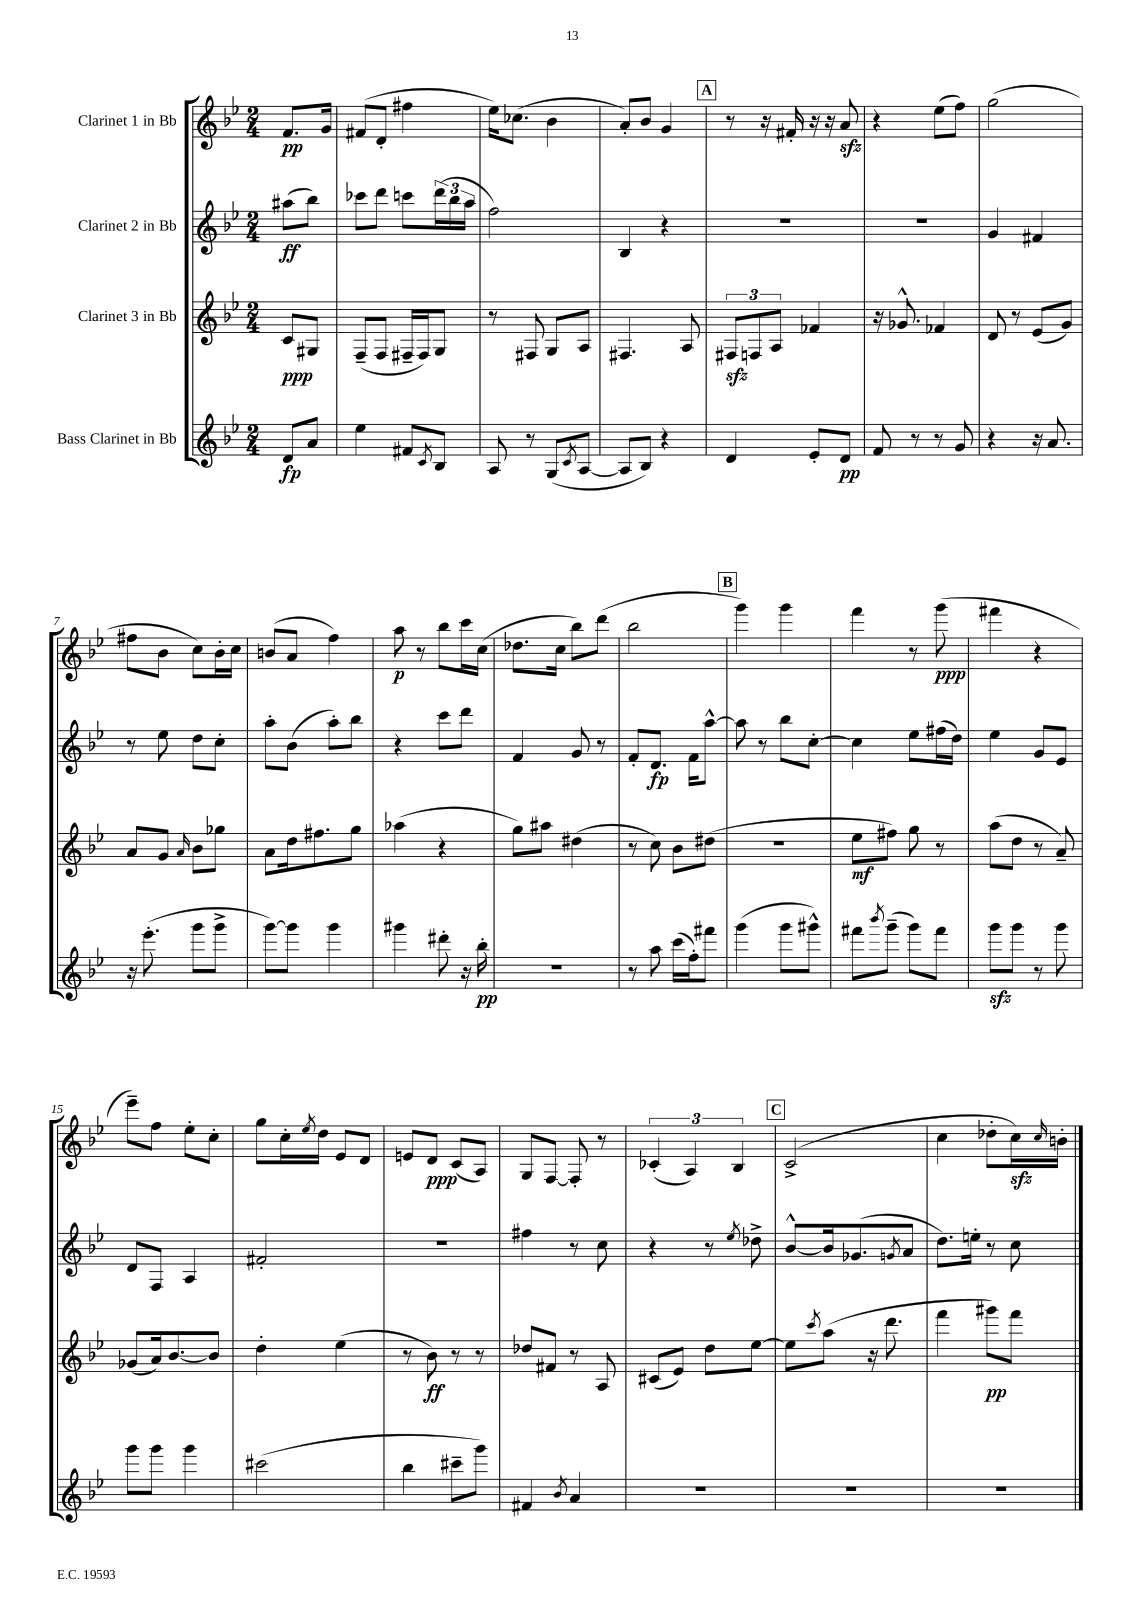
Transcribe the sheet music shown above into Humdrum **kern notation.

**kern	**dynam	**kern	**dynam	**kern	**dynam	**kern	**dynam
*part4	*part4	*part3	*part3	*part2	*part2	*part1	*part1
*staff4	*staff4	*staff3	*staff3	*staff2	*staff2	*staff1	*staff1
*I"Bass Clarinet in Bb	*	*I"Clarinet 3 in Bb	*	*I"Clarinet 2 in Bb	*	*I"Clarinet 1 in Bb	*
*clefG2	*	*clefG2	*	*clefG2	*	*clefG2	*
*k[b-e-]	*	*k[b-e-]	*	*k[b-e-]	*	*k[b-e-]	*
*M2/4	*	*M2/4	*	*M2/4	*	*M2/4	*
=	=	=	=	=	=	=	=
8d/L	fp	8c/L	ppp	(8aa#X\L	ff	8.f/L	pp
8a/J	.	8G#X/J	.	8bb-\J)	.	.	.
.	.	.	.	.	.	16g/Jk	.
=1	=1	=1	=1	=1	=1	=1	=1
4ee-\	.	(8F~/L	.	8ccc-X\L	.	(8f#X/L	.
.	.	8F/J	.	8ddd\J	.	8d'/J	.
8f#X/L	.	16F#X~/LL	.	8cccn\L	.	4ff#X\	.
.	.	16F#/J)	.	.	.	.	.
8qc/	.	.	.	.	.	.	.
8B-/J	.	8G/J	.	(24ddd\L	.	.	.
.	.	.	.	24bb-\	.	.	.
.	.	.	.	24aa\JJ	.	.	.
=2	=2	=2	=2	=2	=2	=2	=2
8A/	.	8r	.	2ff\)	.	16ee-\KL)	.
.	.	.	.	.	.	(8.cc-X\J	.
8r	.	8F#X/	.	.	.	.	.
(8G/L	.	8G/L	.	.	.	4b-\	.
8qc/	.	.	.	.	.	.	.
[8A/J	.	8A/J	.	.	.	.	.
=3	=3	=3	=3	=3	=3	=3	=3
8A/L]	.	4.F#X/	.	4B-/	.	8a'/L)	.
8B-/J)	.	.	.	.	.	8b-/J	.
4r	.	.	.	4r	.	4g/	.
.	.	8A/	.	.	.	.	.
!!LO:REH:place=s1:t=A
=4	=4	=4	=4	=4	=4	=4	=4
4d/	.	12F#Xzz/L	.	2r	.	8r	.
.	.	12Fn/	.	.	.	.	.
.	.	.	.	.	.	16r	.
.	.	12A/J	.	.	.	.	.
.	.	.	.	.	.	16f#X'/	.
8e-'/L	.	4f-X/	.	.	.	16r	.
.	.	.	.	.	.	16r	.
8d/J	pp	.	.	.	.	8azz/	.
=5	=5	=5	=5	=5	=5	=5	=5
8f/	.	16r	.	2r	.	4r	.
.	.	8.g-X^^/	.	.	.	.	.
8r	.	.	.	.	.	.	.
8r	.	4f-X/	.	.	.	(8ee-\L	.
8g/	.	.	.	.	.	8ff\J)	.
=6	=6	=6	=6	=6	=6	=6	=6
4r	.	8d/	.	4g/	.	(2gg\	.
.	.	8r	.	.	.	.	.
16r	.	(8e-/L	.	4f#X/	.	.	.
8.a/	.	.	.	.	.	.	.
.	.	8g/J)	.	.	.	.	.
!!LO:LB:g=z
=7	=7	=7	=7	=7	=7	=7	=7
16r	.	8a/L	.	8r	.	8ff#X\L	.
(8.eee-'\	.	.	.	.	.	.	.
.	.	8g/J	.	8ee-\	.	8b-\J	.
.	.	16qqa/	.	.	.	.	.
8ggg\L	.	8b-\L	.	8dd\L	.	8cc\L)	.
8ggg^\J	.	8gg-X\J	.	8cc'\J	.	16b-'\L	.
.	.	.	.	.	.	16cc\JJ	.
=8	=8	=8	=8	=8	=8	=8	=8
[8ggg\L)	.	8a\L	.	8aa'\L	.	(8bn/L	.
8ggg\J]	.	16dd\k	.	(8b-\J	.	8a/J	.
.	.	8.ff#X\	.	.	.	.	.
4ggg\	.	.	.	8aa'\L)	.	4ff\)	.
.	.	8gg\J	.	8bb-\J	.	.	.
=9	=9	=9	=9	=9	=9	=9	=9
4ggg#X\	.	(4aa-X\	.	4r	.	8aa\	p
.	.	.	.	.	.	8r	.
8ddd#X'\	.	4r	.	8ccc\L	.	8bb-\L	.
16r	.	.	.	8ddd\J	.	16ccc\L	.
16bb-'\	pp	.	.	.	.	(16cc\JJ	.
=10	=10	=10	=10	=10	=10	=10	=10
2r	.	8gg\L)	.	4f/	.	8.dd-X\L	.
.	.	8aa#X\J	.	.	.	.	.
.	.	.	.	.	.	16cc\Jk	.
.	.	(4dd#X\	.	8g/	.	8bb-\L)	.
.	.	.	.	8r	.	(8ddd\J	.
=11	=11	=11	=11	=11	=11	=11	=11
8r	.	8r	.	8f'/L	.	2bb-\	.
8aa\	.	8cc\)	.	8.d/J	fp	.	.
(16ccc\LL	.	8b-\L	.	.	.	.	.
16ff'\J)	.	.	.	16f\KL	.	.	.
8fff#X\J	.	(8dd#X\J	.	[8aa^^\J	.	.	.
!!LO:REH:place=s1:t=B
=12	=12	=12	=12	=12	=12	=12	=12
(4ggg\	.	2r	.	8aa\]	.	4ggg\)	.
.	.	.	.	8r	.	.	.
8ggg\L	.	.	.	8bb-\L	.	4ggg\	.
8ggg#X^^\J)	.	.	.	[8cc'\J	.	.	.
=13	=13	=13	=13	=13	=13	=13	=13
8fff#X\L	.	8ee-\L	mf	4cc\]	.	4fff\	.
8qbbb-/	.	.	.	.	.	.	.
(8ggg~\J	.	8ff#X\J)	.	.	.	.	.
8ggg\L)	.	8gg\	.	8ee-\L	.	8r	.
8fff#\J	.	8r	.	(16ff#X\L	.	(8ggg\	ppp
.	.	.	.	16dd\JJ)	.	.	.
=14	=14	=14	=14	=14	=14	=14	=14
8gggzz\L	.	(8aa\L	.	4ee-\	.	4fff#X\	.
8ggg\J	.	8dd\J	.	.	.	.	.
8r	.	8r	.	8g/L	.	4r	.
8ggg\	.	8a~/)	.	8e-/J	.	.	.
!!LO:LB:g=z
=15	=15	=15	=15	=15	=15	=15	=15
8ggg\L	.	(8g-X/L	.	8d/L	.	8eee-~\L)	.
8ggg\J	.	16a/k)	.	8F/J	.	8ff\J	.
.	.	[8.b-/	.	.	.	.	.
4ggg\	.	.	.	4A/	.	8ee-'\L	.
.	.	8b-/J]	.	.	.	8cc'\J	.
=16	=16	=16	=16	=16	=16	=16	=16
(2ccc#X\	.	4dd'\	.	2f#X'/	.	8gg\L	.
.	.	.	.	.	.	16cc'\L	.
.	.	.	.	.	.	8qee-/	.
.	.	.	.	.	.	16dd\JJ	.
.	.	(4ee-\	.	.	.	8e-/L	.
.	.	.	.	.	.	8d/J	.
=17	=17	=17	=17	=17	=17	=17	=17
4bb-\	.	8r	.	2r	.	8en/L	.
.	.	8b-\)	ff	.	.	8d/J	ppp
8ccc#X~\L	.	8r	.	.	.	(8c/L	.
8ggg\J)	.	8r	.	.	.	8A/J)	.
=18	=18	=18	=18	=18	=18	=18	=18
4f#X/	.	8dd-X/L	.	4ff#X\	.	8G/L	.
.	.	8f#X/J	.	.	.	[8F/J	.
8qb-/	.	.	.	.	.	.	.
4a/	.	8r	.	8r	.	8F'/]	.
.	.	8A/	.	8cc\	.	8r	.
=19	=19	=19	=19	=19	=19	=19	=19
2r	.	(8c#X/L	.	4r	.	(6c-X'/	.
.	.	8e-/J)	.	.	.	.	.
.	.	.	.	.	.	6A/)	.
.	.	8dd\L	.	8r	.	.	.
.	.	.	.	.	.	6B-/	.
.	.	.	.	8qee-/	.	.	.
.	.	[8ee-\J	.	8dd-X^\	.	.	.
!!LO:REH:place=s1:t=C
=20	=20	=20	=20	=20	=20	=20	=20
2r	.	8ee-\L]	.	[8b-^^/L	.	(2c^/	.
.	.	8qccc/	.	.	.	.	.
.	.	(8aa\J	.	16b-/k]	.	.	.
.	.	.	.	(8.g-X/	.	.	.
.	.	16r	.	.	.	.	.
.	.	8.ddd\	.	.	.	.	.
.	.	.	.	8qgn/	.	.	.
.	.	.	.	8a/J	.	.	.
=21	=21	=21	=21	=21	=21	=21	=21
2r	.	4fff\	.	8.dd\L)	.	4cc\	.
.	.	.	.	16een'\Jk	.	.	.
.	.	8ggg#X\L)	pp	8r	.	8dd-X'\L	.
.	.	8fff\J	.	8cc\	.	16cczz\L)	.
.	.	.	.	.	.	16qqcc/	.
.	.	.	.	.	.	16bn'\JJ	.
==	==	==	==	==	==	==	==
*-	*-	*-	*-	*-	*-	*-	*-
